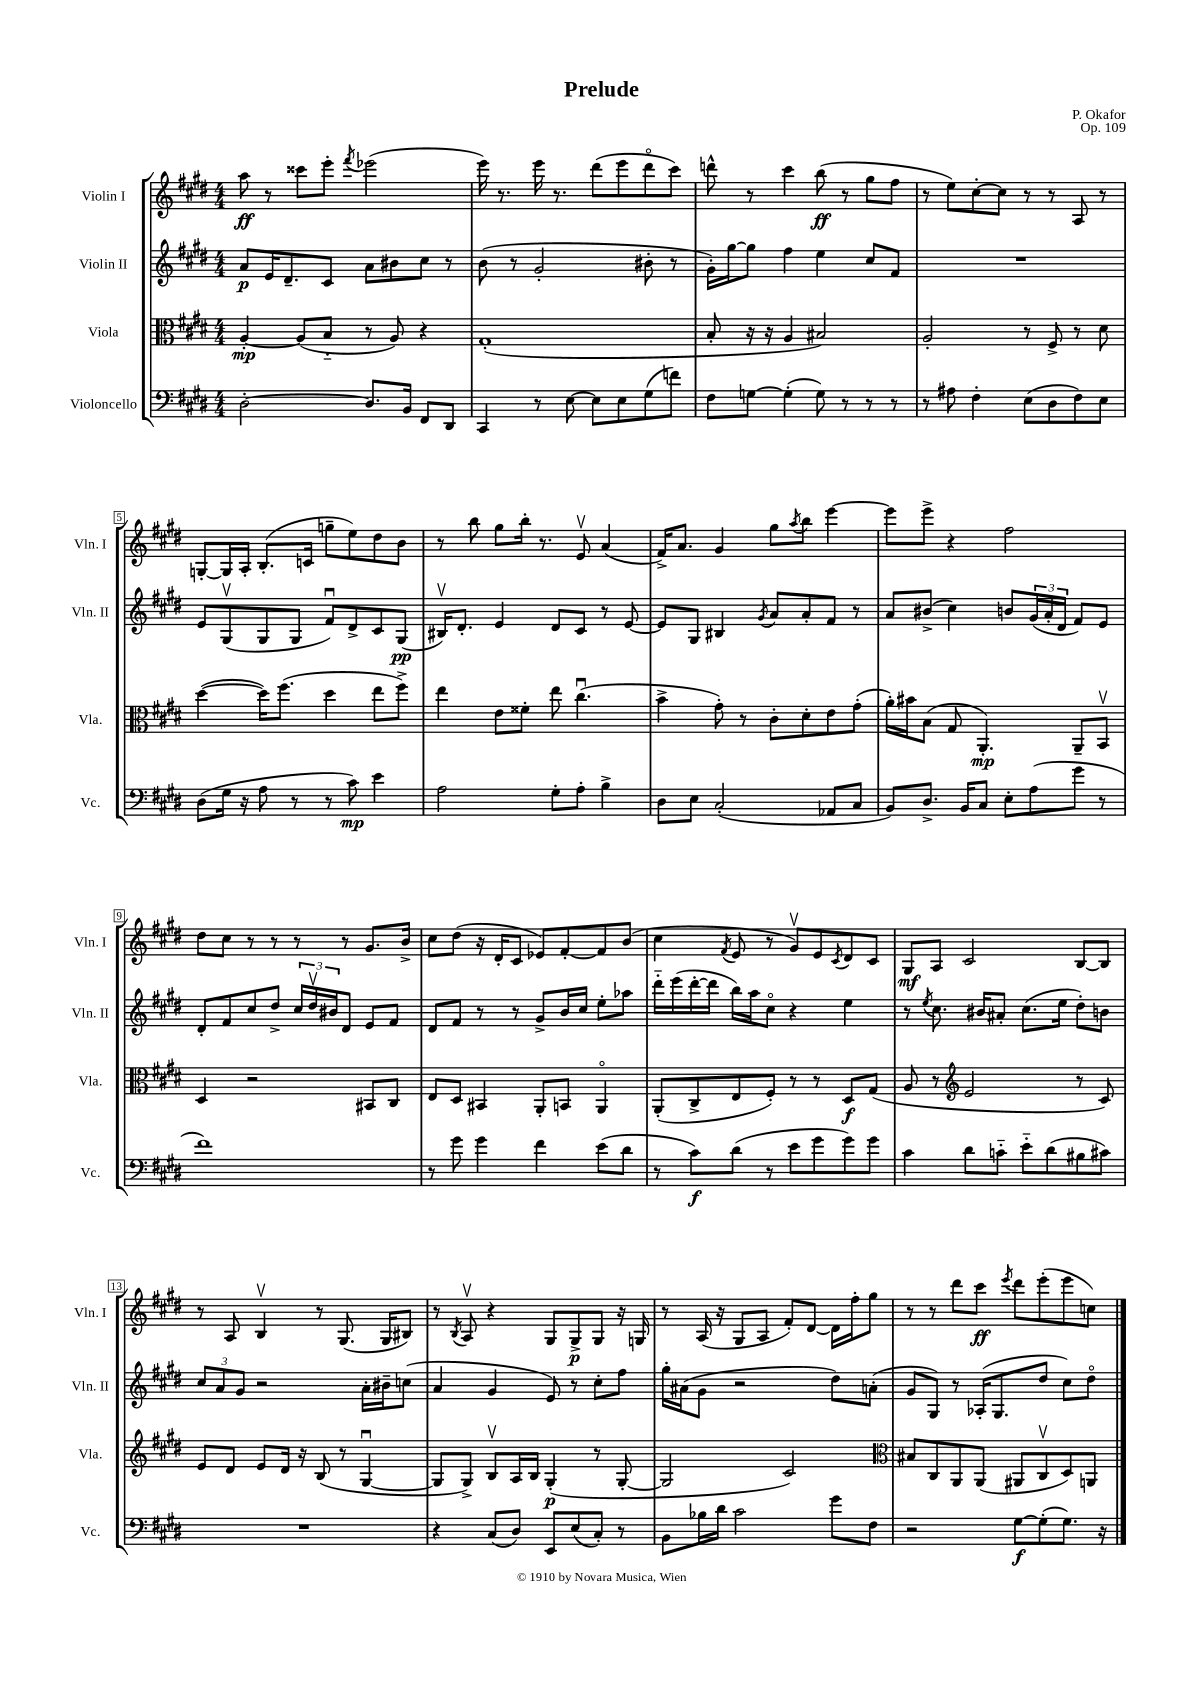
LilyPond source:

\header { title = "Prelude" composer = "P. Okafor" opus = "Op. 109" }
<<
\new StaffGroup <<
\new Staff = "s0" \with { instrumentName = "Violin I" shortInstrumentName = "Vln. I" } {
    \clef treble \key e \major \numericTimeSignature \time 4/4
    a''8\ff r8 cisis'''8 e'''8-. \acciaccatura { fis'''8 } ees'''2( |
    e'''16) r8. e'''16 r8. dis'''8( e'''8 dis'''8\flageolet cis'''8) |
    d'''8-^ r8 cis'''4 b''8\ff( r8 gis''8 fis''8 |
    r8 e''8) cis''8~-. cis''8 r8 r8 a8 r8 |
    g8~-. g16 a16-. b8.-.( c'16 g''8-- e''8) dis''8 b'8 |
    r8 b''8 gis''8 b''16-. r8. e'8\upbow a'4( |
    fis'16->) a'8. gis'4 gis''8 \acciaccatura { a''8 } b''8 e'''4~ |
    e'''8 e'''8-> r4 fis''2 |
    dis''8 cis''8 r8 r8 r8 r8 gis'8. b'16-> |
    cis''8 dis''8( r16 dis'16-. cis'8 ees'8) fis'8~-. fis'8 b'8( |
    cis''4 \acciaccatura { fis'8 } e'8 r8 gis'8\upbow) e'8 \acciaccatura { cis'8 } dis'8 cis'8 |
    gis8\mf a8 cis'2 b8~ b8 |
    r8 a8 b4\upbow r8 gis8.( gis16 bis8) |
    r8 \acciaccatura { b8 } a8\upbow r4 gis8 gis8->\p gis8 r16 g16 |
    r8 a16( r16 gis8 a8 fis'8-.) dis'8~ dis'16 fis''16-. gis''8 |
    r8 r8 dis'''8 cis'''8\ff \acciaccatura { e'''8 } dis'''8 e'''8-.( e'''8 c''8) \bar "|." |
}
\new Staff = "s1" \with { instrumentName = "Violin II" shortInstrumentName = "Vln. II" } {
    \clef treble \key e \major \numericTimeSignature \time 4/4
    a'8\p e'16 dis'8.-- cis'8 a'8 bis'8 cis''8 r8 |
    b'8( r8 gis'2-. bis'8-. r8 |
    gis'16-.) gis''16~ gis''8 fis''4 e''4 cis''8 fis'8 |
    R1 |
    e'8 gis8\upbow( gis8 gis8 fis'8\downbow) dis'8-> cis'8 gis8\pp( |
    bis16\upbow) dis'8.-. e'4 dis'8 cis'8 r8 e'8~ |
    e'8 gis8 bis4 \acciaccatura { gis'8 } a'8 a'8-. fis'8 r8 |
    a'8 bis'8->( cis''4) b'8 \tuplet 3/2 { gis'16( a'16-. dis'16 } fis'8) e'8 |
    dis'8-. fis'8 cis''8 dis''8-> \tuplet 3/2 { cis''16 dis''16\upbow bis'16 } dis'8 e'8 fis'8 |
    dis'8 fis'8 r8 r8 gis'8-> b'16 cis''16 e''8-. aes''8 |
    dis'''16-_ e'''16( dis'''16~-. dis'''16 b''16) a''16 cis''8\flageolet r4 e''4 |
    r8 \acciaccatura { e''8 } cis''8. bis'16 ais'8-. cis''8.( e''16 dis''8-.) b'8 |
    \tuplet 3/2 { cis''8 a'8 gis'8 } r2 a'16-. bis'16-- c''8( |
    a'4 gis'4 e'8) r8 cis''8-. fis''8 |
    gis''16-. ais'16( gis'8 r2 dis''8) a'8-.( |
    gis'8 gis8) r8 aes16-.( gis8. dis''8 cis''8) dis''8\flageolet \bar "|." |
}
\new Staff = "s2" \with { instrumentName = "Viola" shortInstrumentName = "Vla." } {
    \clef alto \key e \major \numericTimeSignature \time 4/4
    a4~-.\mp a8( b8-_ r8 a8) r4 |
    gis1-.( |
    b8-. r16 r16 a4 bis2) |
    a2-. r8 fis8-> r8 dis'8 |
    dis''4~( dis''16) fis''8.( dis''4 e''8 fis''8->) |
    e''4 e'8 fisis'8-. e''8 cis''4.\downbow( |
    b'4-> gis'8-.) r8 cis'8-. dis'8-. e'8 gis'8-.( |
    a'16-.) bis'16 b8( gis8 a,4.-.\mp) a,8-- b,8\upbow |
    dis4 r2 bis,8 cis8 |
    e8 dis8 bis,4 a,8-. b,8 a,4\flageolet |
    a,8-.( cis8-> e8 fis8-.) r8 r8 dis8\f gis8( |
    a8 r8 \clef treble e'2 r8 cis'8) |
    e'8 dis'8 e'8 dis'16 r16 b8( r8 gis4~\downbow |
    gis8 gis8->) b8\upbow a16 b16 gis4-.\p( r8 gis8~-. |
    gis2 cis'2) |
    \clef alto bis8 cis8 a,8 a,8( ais,8 cis8\upbow dis8) a,8 \bar "|." |
}
\new Staff = "s3" \with { instrumentName = "Violoncello" shortInstrumentName = "Vc." } {
    \clef bass \key e \major \numericTimeSignature \time 4/4
    dis2~-. dis8. b,16 fis,8 dis,8 |
    cis,4 r8 e8~ e8 e8 gis8( f'8) |
    fis8 g8~ g4-.( g8) r8 r8 r8 |
    r8 ais8 fis4-. e8( dis8 fis8) e8 |
    dis8( gis16 r16 a8 r8 r8 cis'8\mp) e'4 |
    a2 gis8-. a8-. b4-> |
    dis8 e8 cis2-.( aes,8 cis8 |
    b,8) dis8.-> b,16 cis8 e8-. a8( gis'8 r8 |
    fis'1) |
    r8 gis'8 gis'4 fis'4 e'8( dis'8 |
    r8 cis'8\f) dis'8( r8 e'8 gis'8 gis'8) gis'8 |
    cis'4 dis'8 c'8-_ e'8-_ dis'8( bis8 cis'8) |
    R1 |
    r4 cis8( dis8) e,8 e8( cis8-.) r8 |
    b,8 bes16 dis'16 cis'2 gis'8 fis8 |
    r2 gis8~\f gis8-.( gis8.) r16 \bar "|." |
}
>>
>>
\layout { \context { \Score \override BarNumber.stencil = #(make-stencil-boxer 0.1 0.3 ly:text-interface::print) } }
